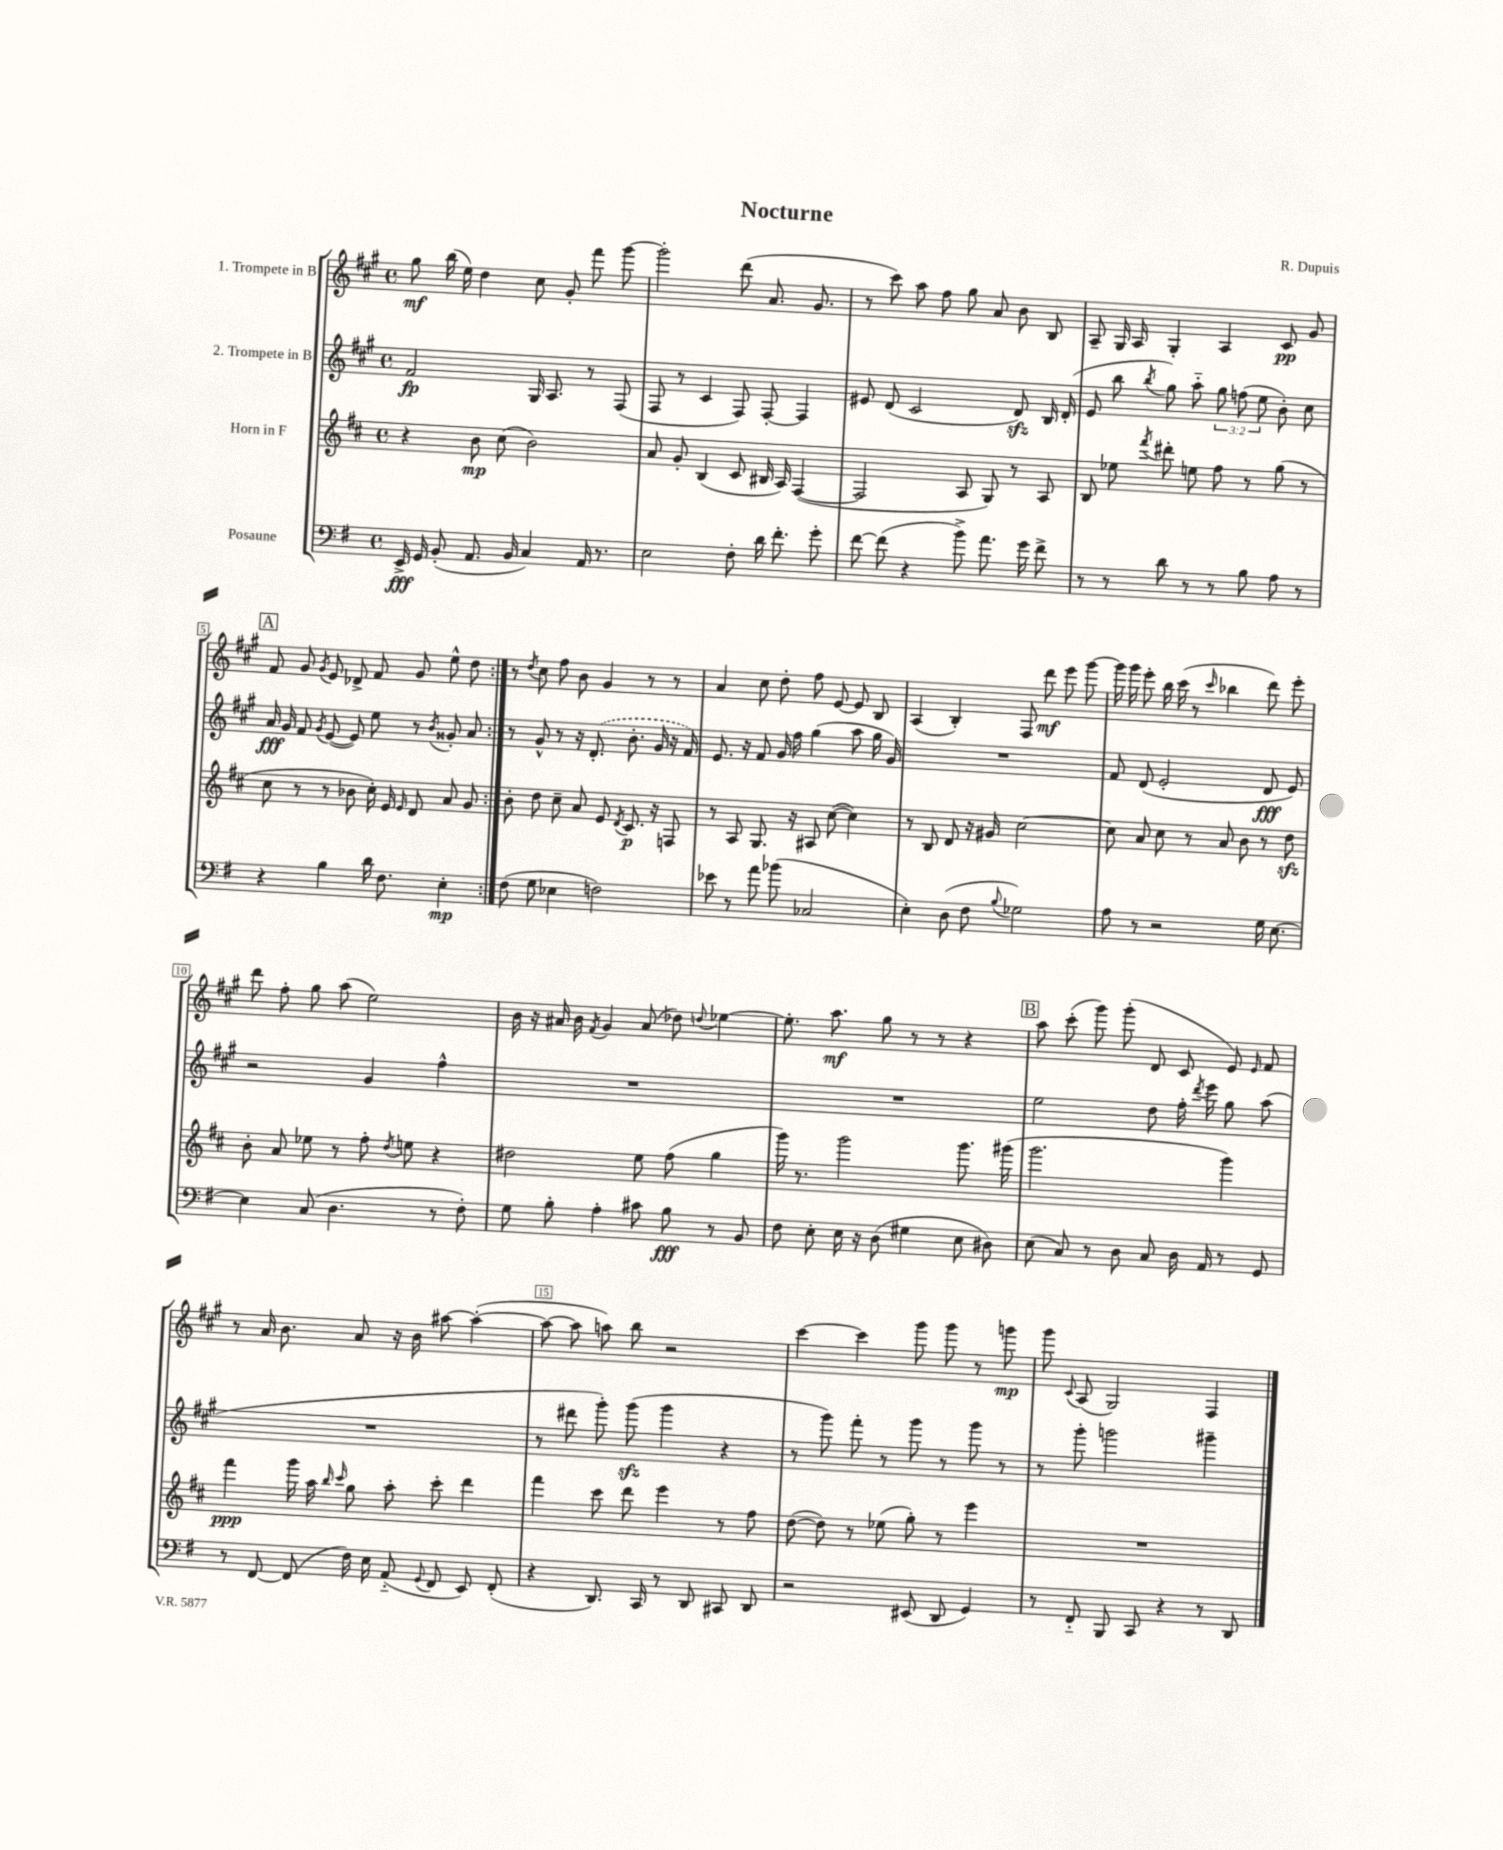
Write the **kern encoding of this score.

**kern	**dynam	**kern	**dynam	**kern	**dynam	**kern	**dynam
*part4	*part4	*part3	*part3	*part2	*part2	*part1	*part1
*staff4	*staff4	*staff3	*staff3	*staff2	*staff2	*staff1	*staff1
*I"Posaune	*	*I"Horn in F	*	*I"2. Trompete in B	*	*I"1. Trompete in B	*
*clefF4	*	*clefG2	*	*clefG2	*	*clefG2	*
*k[f#]	*	*k[f#c#]	*	*k[f#c#g#]	*	*k[f#c#g#]	*
*M4/4	*	*M4/4	*	*M4/4	*	*M4/4	*
*met(c)	*	*met(c)	*	*met(c)	*	*met(c)	*
=1	=1	=1	=1	=1	=1	=1	=1
16EE^/	fff	4r	.	2f#/	fp	8gg#\	mf
16GG/	.	.	.	.	.	.	.
(8BB'/	.	.	.	.	.	(16bb\	.
.	.	.	.	.	.	16ee\)	.
8.AA/	.	8b\	mp	.	.	4dd\	.
.	.	(8cc#\	.	.	.	.	.
16BB/	.	.	.	.	.	.	.
4C/)	.	2b\)	.	16G#/	.	8cc#\	.
.	.	.	.	8.A/	.	.	.
.	.	.	.	.	.	8g#'/	.
16AA/	.	.	.	8r	.	8fff#\	.
8.r	.	.	.	.	.	.	.
.	.	.	.	(8F#/	.	[8ggg#\	.
=2	=2	=2	=2	=2	=2	=2	=2
2E\	.	8a/	.	8F#/	.	2ggg#'\]	.
.	.	8g'/	.	8r	.	.	.
.	.	(4B/	.	4c#/	.	.	.
8F#'\	.	8c#/	.	8F#/)	.	(8ddd\	.
16d\	.	16B#X/	.	[8F#'/	.	8.a/	.
8.f#'\	.	16A/)	.	.	.	.	.
.	.	([4F#/	.	4F#/]	.	.	.
.	.	.	.	.	.	8.g#/	.
8g'\	.	.	.	.	.	.	.
=3	=3	=3	=3	=3	=3	=3	=3
[8f#\	.	2F#/]	.	8e#X/	.	8r	.
(8f#\]	.	.	.	(8d/	.	8ccc#\)	.
4r	.	.	.	2c#/	.	8aa\	.
.	.	.	.	.	.	8ff#\	.
8b^\)	.	8A/	.	.	.	8gg#\	.
8.a\	.	8G/)	.	.	.	8a/	.
.	.	8r	.	8dzz/)	.	8b\	.
16g\	.	.	.	.	.	.	.
8f#^\	.	8A/	.	16B/	.	8B/	.
.	.	.	.	(16d'/	.	.	.
=4	=4	=4	=4	=4	=4	=4	=4
8r	.	8B/	.	8e/	.	8A~/	.
8r	.	8ee-X\	.	8bb\	.	16G#/	.
.	.	.	.	.	.	16A/	.
.	.	8qfff#/	.	8qbb/	.	.	.
8d\	.	8ddd#X'\	.	8gg#\)	.	4G#'/	.
8r	.	8een\	.	8aa\	.	.	.
8r	.	8ff#\	.	12gg#\	.	4A/	.
.	.	.	.	(12ffn\	.	.	.
8B\	.	8r	.	.	.	.	.
.	.	.	.	12ee\	.	.	.
8A\	.	(8gg\	.	8b'\)	.	8c#/	pp
8r	.	8r	.	8cc#\	.	8g#/	.
!!LO:LB:g=z
!!LO:REH:place=s1:t=A
=5	=5	=5	=5	=5	=5	=5	=5
4r	.	8cc#\	.	16a/	fff	8f#/	.
.	.	.	.	16g#/	.	.	.
.	.	8r	.	8f#/	.	8g#/	.
.	.	.	.	8qg#/	.	8qg#/	.
4B\	.	8r	.	([8e/	.	8e/	.
.	.	8b-X\	.	8e/])	.	8d-X^/	.
16d\	.	16cc#'\)	.	8ee\	.	8f#/	.
8.F#\	.	16e/	.	.	.	.	.
.	.	16qqe/	.	.	.	.	.
.	.	8d/	.	8r	.	8g#/	.
.	.	.	.	8qb/	.	.	.
4E'\	mp	8a/	.	8g##X'/	.	8ee^^\	.
.	.	8g/	.	8a/	.	8dd\	.
=6:|!	=6:|!	=6:|!	=6:|!	=6:|!	=6:|!	=6:|!	=6:|!
(8F#\	.	8b'\	.	8r	.	8r	.
.	.	.	.	.	.	8qdd/	.
8G\	.	8dd\	.	8g#^^/	.	8cc#\	.
4E-X\	.	8cc#~\	.	8r	.	8ff#\	.
.	.	8a/	.	16r	.	8b\	.
.	.	.	.	(8.d'/	.	.	.
2Fn\)	.	8e/	.	.	.	4g#/	.
.	.	8qd/	.	.	.	.	.
.	.	8.c#/	p	8.b'\	.	.	.
.	.	.	.	.	.	8r	.
.	.	16r	.	16g#/	.	.	.
.	.	8Fn/	.	16r	.	8r	.
.	.	.	.	16f#/)	.	.	.
=7	=7	=7	=7	=7	=7	=7	=7
8e-X\	.	8r	.	8.e/	.	4a/	.
8r	.	8A/	.	.	.	.	.
.	.	.	.	16r	.	.	.
8a\	.	8.G/	.	8f#/	.	8cc#\	.
(8b-X\	.	.	.	16g#/	.	8dd'\	.
.	.	16r	.	16ff#\	.	.	.
2C-X/	.	8A#X/	.	(4gg#\	.	8ff#\	.
.	.	([8cc#\	.	.	.	[8e/	.
.	.	4cc#\])	.	8aa\	.	8e/]	.
.	.	.	.	16gg#\	.	8B/	.
.	.	.	.	16g#/)	.	.	.
=8	=8	=8	=8	=8	=8	=8	=8
4E'\)	.	8r	.	1r	.	(4A/	.
.	.	8B/	.	.	.	.	.
(8D\	.	8d/	.	.	.	4B'/)	.
8F#\	.	16r	.	.	.	.	.
.	.	16g#X/	.	.	.	.	.
8qqB/	.	.	.	.	.	.	.
2G-X\)	.	[2cc#\	.	.	.	8F#/	.
.	.	.	.	.	.	8ddd\	mf
.	.	.	.	.	.	8eee\	.
.	.	.	.	.	.	[8ggg#\	.
=9	=9	=9	=9	=9	=9	=9	=9
8A\	.	8cc#\]	.	8f#/	.	16ggg#\]	.
.	.	.	.	.	.	16ggg#\	.
8r	.	8a/	.	(8d/	.	8eee'\	.
2r	.	8cc#\	.	2e'/	.	16bb\	.
.	.	.	.	.	.	(16ccc#\	.
.	.	8r	.	.	.	8r	.
.	.	.	.	.	.	16qqccc#/	.
.	.	8a/	.	.	.	4bb-X\	.
.	.	8b\	.	.	.	.	.
16G\	.	8r	.	8d/	fff	8ddd\)	.
[8.E\	.	.	.	.	.	.	.
.	.	8ddzz\	.	8e/)	.	8eee'\	.
!!LO:LB:g=z
=10	=10	=10	=10	=10	=10	=10	=10
4E\]	.	8b'\	.	2r	.	8ddd\	.
.	.	8a/	.	.	.	8ff#'\	.
(8C/	.	8ee-X\	.	.	.	8gg#\	.
4.D\	.	8r	.	.	.	(8aa\	.
.	.	8ff#'\	.	4g#/	.	2ee\)	.
.	.	8qdd/	.	.	.	.	.
.	.	8een\	.	.	.	.	.
8r	.	4r	.	4ff#^^\	.	.	.
8F#'\)	.	.	.	.	.	.	.
=11	=11	=11	=11	=11	=11	=11	=11
8G\	.	2dd#X\	.	1r	.	16b\	.
.	.	.	.	.	.	16r	.
8B'\	.	.	.	.	.	16a#X/	.
.	.	.	.	.	.	16b\	.
.	.	.	.	.	.	8qf#/	.
4A'\	.	.	.	.	.	4g#/	.
8c#X\	.	8ee\	.	.	.	(8a#/	.
8B\	fff	(8ff#\	.	.	.	8dd-X\)	.
.	.	.	.	.	.	8qqddn/	.
8r	.	4gg\	.	.	.	[4ee-X\	.
8BB/	.	.	.	.	.	.	.
=12	=12	=12	=12	=12	=12	=12	=12
8F#\	.	16ggg\)	.	1r	.	8.ee-'\]	.
.	.	8.r	.	.	.	.	.
8E'\	.	.	.	.	.	.	.
.	.	.	.	.	.	8.aa\	mf
16E\	.	2ggg\	.	.	.	.	.
16r	.	.	.	.	.	.	.
(8D\	.	.	.	.	.	8gg#\	.
4G#X\	.	.	.	.	.	8r	.
.	.	.	.	.	.	8r	.
8E\	.	8.ggg\	.	.	.	4r	.
8D#X\)	.	.	.	.	.	.	.
.	.	(16ggg#X\	.	.	.	.	.
!!LO:REH:place=s1:t=B
=13	=13	=13	=13	=13	=13	=13	=13
(8E\	.	2.ggg\	.	2ee\	.	8aa\	.
8C/)	.	.	.	.	.	(8ccc#'\	.
8r	.	.	.	.	.	8ggg#\)	.
8D\	.	.	.	.	.	(8ggg#'\	.
8C/	.	.	.	8dd\	.	8d/	.
16D\	.	.	.	16ff#'\	.	8c#/	.
.	.	.	.	8qddd/	.	.	.
16AA/	.	.	.	16eee\	.	.	.
8r	.	4ggg\)	.	8gg#\	.	8e/)	.
.	.	.	.	.	.	16qqe/	.
8GG/	.	.	.	(8aa\	.	8f#/	.
!!LO:LB:g=z
=14	=14	=14	=14	=14	=14	=14	=14
8r	.	4fff#\	ppp	1r	.	8r	.
[8FF#/	.	.	.	.	.	16a/	.
.	.	.	.	.	.	8.b\	.
(8FF#/]	.	16ggg\	.	.	.	.	.
.	.	16aa\	.	.	.	.	.
.	.	16qqbb/	.	.	.	.	.
.	.	16qqccc#/	.	.	.	.	.
16F#\)	.	8gg\	.	.	.	8a/	.
16E\	.	.	.	.	.	.	.
(8AA/	.	8aa'\	.	.	.	16r	.
.	.	.	.	.	.	16b\	.
8qqGG/	.	.	.	.	.	.	.
8FF#/	.	8ccc#'\	.	.	.	[8aa#X\	.
8EE/)	.	4ddd\	.	.	.	(4aa#'\_	.
(8FF#'/	.	.	.	.	.	.	.
=15	=15	=15	=15	=15	=15	=15	=15
4r	.	4fff#\	.	8r	.	8aa#\_	.
.	.	.	.	8ddd#X\	.	8aa#\]	.
8.DD/)	.	8ccc#\	.	8ggg#'\)	.	8aan\)	.
.	.	8ddd\	.	(8ggg#zz\	.	8bb\	.
16CC/	.	.	.	.	.	.	.
8r	.	4eee\	.	4ggg#\	.	2r	.
8DD/	.	.	.	.	.	.	.
8CC#X/	.	8r	.	4r	.	.	.
8DD/	.	8ff#\	.	.	.	.	.
=16	=16	=16	=16	=16	=16	=16	=16
2r	.	([8dd\	.	8r	.	[4ccc#\	.
.	.	8dd\])	.	8ggg#\)	.	.	.
.	.	8r	.	8fff#'\	.	4ccc#\]	.
.	.	(8ee-X\	.	8r	.	.	.
(8EE#X/	.	8gg'\)	.	8ggg#\	.	8ggg#\	.
8DD/	.	8r	.	8r	.	8ggg#\	.
4GG/)	.	4eee\	.	8ggg#\	.	8r	.
.	.	.	.	8r	.	8gggn\	mp
=17	=17	=17	=17	=17	=17	=17	=17
8r	.	1r	.	8r	.	8ggg#\	.
.	.	.	.	.	.	8qqc#/	.
8FF#/	.	.	.	8ggg#'\	.	(8A/	.
8BBB/	.	.	.	2gggn\	.	2G#/)	.
8CC/	.	.	.	.	.	.	.
4r	.	.	.	.	.	.	.
8r	.	.	.	4ggg#X~\	.	4F#/	.
8DD/	.	.	.	.	.	.	.
==	==	==	==	==	==	==	==
*-	*-	*-	*-	*-	*-	*-	*-
